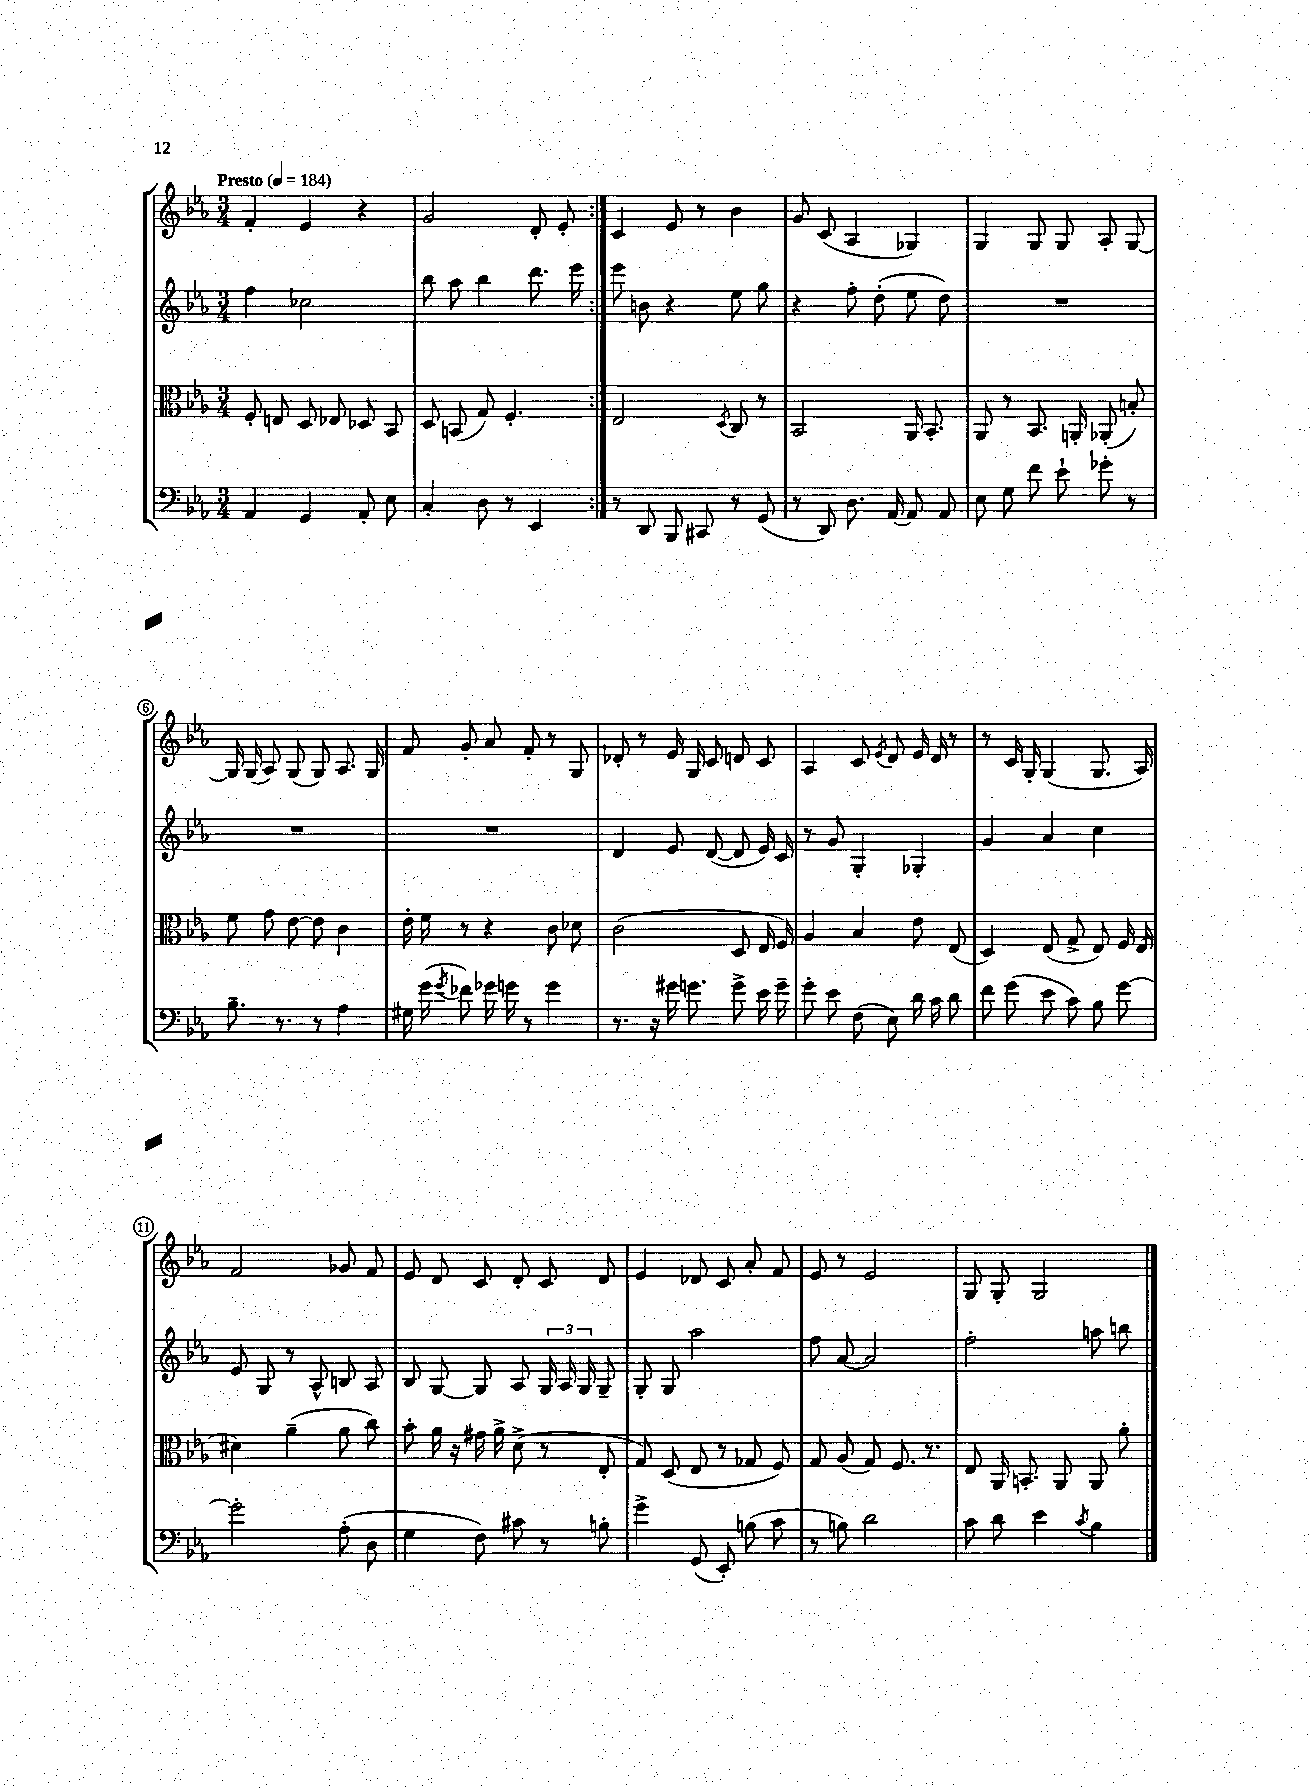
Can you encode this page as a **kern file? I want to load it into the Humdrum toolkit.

**kern	**kern	**kern	**kern
*part4	*part3	*part2	*part1
*staff4	*staff3	*staff2	*staff1
*clefF4	*clefC3	*clefG2	*clefG2
*k[b-e-a-]	*k[b-e-a-]	*k[b-e-a-]	*k[b-e-a-]
*M3/4	*M3/4	*M3/4	*M3/4
*MM184	*MM184	*MM184	*MM184
=1	=1	=1	=1
!	!	!	!LO:TX:a:B:t=Presto
4AA-/	8F'/	4ff\	4f'/
.	8En/	.	.
4GG/	8D/	2cc-X\	4e-/
.	8E-X/	.	.
8AA-'/	8D-X/	.	4r
8E-\	8BB-/	.	.
=2	=2	=2	=2
4C'/	8D/	8bb-\	2g/
.	(8BBn/	8aa-\	.
8D\	8G/)	4bb-\	.
8r	4.F'/	.	.
4EE-/	.	8.ddd\	8d'/
.	.	.	8e-'/
.	.	16eee-\	.
=3:|!	=3:|!	=3:|!	=3:|!
8r	2E-/	8eee-\	4c/
8DD/	.	8bn\	.
8BBB-/	.	4r	8e-/
8CC#X/	.	.	8r
.	8qD/	.	.
8r	8C/	8ee-\	4b-\
(8GG/	8r	8gg\	.
=4	=4	=4	=4
8r	2BB-/	4r	8g/
8DD/)	.	.	(8c/
8.D\	.	8ff'\	4A-/
.	.	(8dd'\	.
[16AA-/	.	.	.
8AA-/]	16AA-/	8ee-\	4G-X/)
.	8.BB-'/	.	.
8AA-/	.	8dd\)	.
=5	=5	=5	=5
8E-\	8AA-/	2.r	4G/
8G\	8r	.	.
8f\	8.BB-/	.	8G/
8e-`\	.	.	8G/
.	16AAn'/	.	.
8g-X'\	(8AA-X'/	.	8A-'/
8r	8Bn'/)	.	[8G/
!!LO:LB:g=z
=6	=6	=6	=6
8.B-~\	8f\	2.r	16G/]
.	.	.	(16G/
.	8g\	.	8A-/)
8.r	.	.	.
.	[8e-\	.	(8G/
8r	8e-\]	.	8G/)
4A-\	4c\	.	8.A-/
.	.	.	16G/
=7	=7	=7	=7
16G#X\	16e-'\	2.r	8f/
(16g\	16f\	.	.
8qg/	.	.	.
8f-X\)	8r	.	8g'/
16g-X\	4r	.	8a-/
16gn\	.	.	.
8r	.	.	8f'/
4g\	8c\	.	8r
.	8d-X\	.	8G/
=8	=8	=8	=8
8.r	(2c\	4d/	8d-X'/
.	.	.	8r
16r	.	.	.
16g#X\	.	8e-/	16e-/
8.gn\	.	.	16G/
.	.	([8d/	8c/
8g^\	8D/	8d/]	8dn/
16e-\	16E-/	16e-/)	8c/
16g~\	16F/)	16c/	.
=9	=9	=9	=9
8g'\	4A-/	8r	4A-/
8e-\	.	8g/	.
(8F\	4B-/	4G'/	8c/
.	.	.	8qe-/
8E-\)	.	.	8d/
16d\	8e-\	4G-X'/	16e-/
16c\	.	.	16d/
8d\	(8E-/	.	8r
=10	=10	=10	=10
8f\	4D/)	4g/	8r
(8g\	.	.	16c/
.	.	.	16G'/
8e-\	(8E-/	4a-/	(4G/
8c\)	8G^/	.	.
8B-\	8E-/)	4cc\	8.G/
[8g\	16F/	.	.
.	(16E-/	.	16A-/)
!!LO:LB:g=z
=11	=11	=11	=11
2g'\]	4d#X\)	8e-/	2f/
.	.	8G/	.
.	(4a-~\	8r	.
.	.	8A-^^/	.
(8A-'\	8a-\	8Bn/	8g-X/
8D\	8cc\)	8A-/	8f/
=12	=12	=12	=12
4G\	8b-'\	8B-/	8e-/
.	16a-\	[8G/	8d/
.	16r	.	.
8F\)	16g#X\	8G/]	8c/
.	16a-^\	.	.
8c#X\	(8d^\	8A-/	8d'/
8r	8r	24G/	8c/
.	.	24A-/	.
.	.	24G/	.
8Bn'\	8E-'/	8G~/	8d/
=13	=13	=13	=13
4g^\	8G/)	8G'/	4e-/
.	(8D/	8G/	.
(8GG/	8E-/	2aa-\	8d-X/
8EE-'/)	8r	.	8c/
(8Bn\	8G-X/	.	8a-'/
8c\	8F/)	.	8f/
=14	=14	=14	=14
8r	8G/	8ff\	8e-/
8Bn\)	(8A-/	[8a-/	8r
2d\	8G/)	2a-/]	2e-/
.	8.F/	.	.
.	8.r	.	.
=15	=15	=15	=15
8c\	8E-/	2ff'\	8G/
8d\	16AA-/	.	8G'/
.	8.BBn'/	.	.
4e-\	.	.	2G/
.	8AA-/	.	.
8qc/	.	.	.
4B-\	8AA-/	8aan\	.
.	8a-'\	8bbn\	.
==	==	==	==
*-	*-	*-	*-
